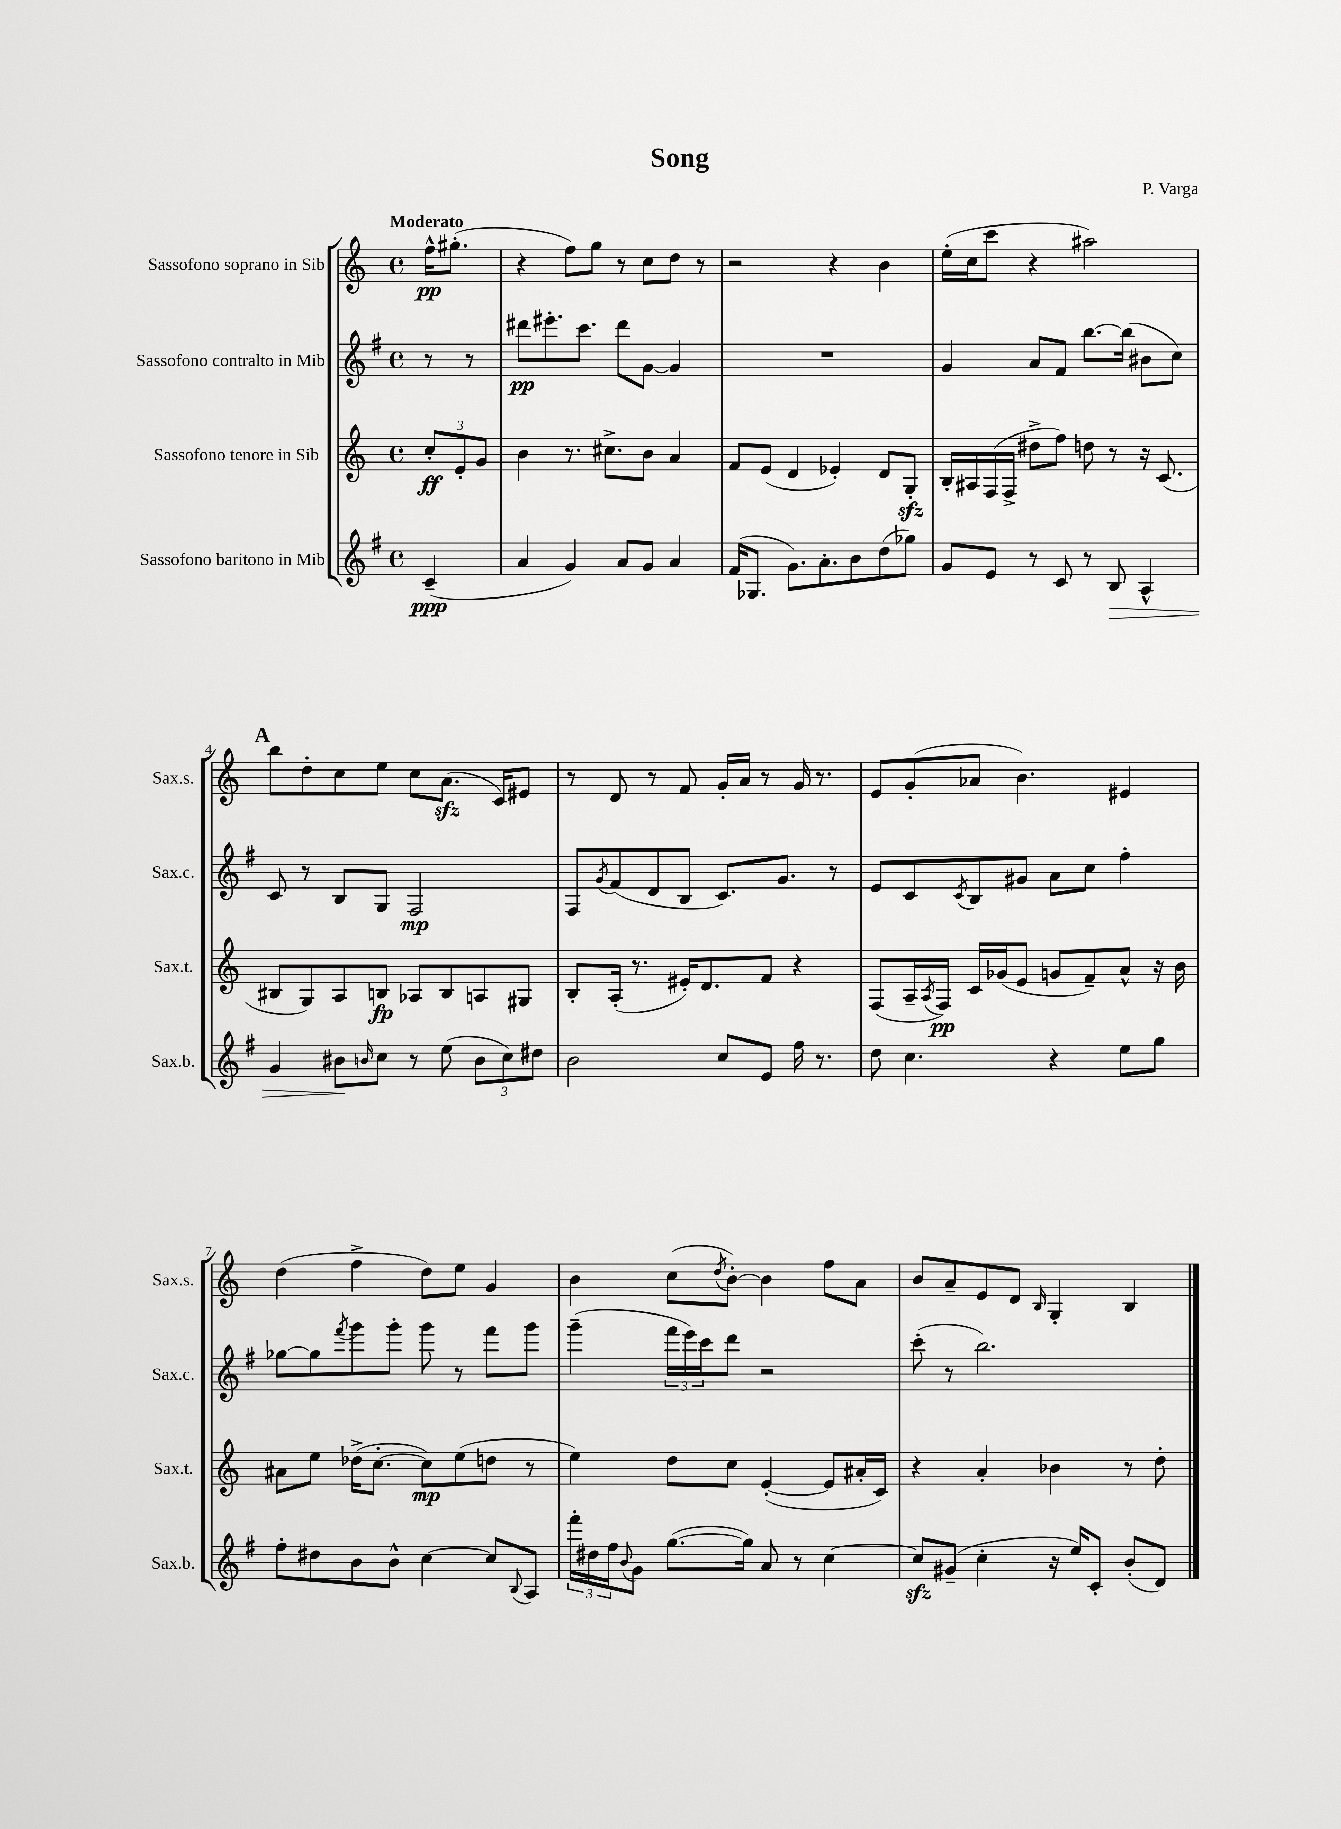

**kern	**dynam	**kern	**dynam	**kern	**dynam	**kern	**dynam
*part4	*part4	*part3	*part3	*part2	*part2	*part1	*part1
*staff4	*staff4	*staff3	*staff3	*staff2	*staff2	*staff1	*staff1
*I"Sassofono baritono in Mib	*	*I"Sassofono tenore in Sib	*	*I"Sassofono contralto in Mib	*	*I"Sassofono soprano in Sib	*
*I'Sax.b.	*	*I'Sax.t.	*	*I'Sax.c.	*	*I'Sax.s.	*
*clefG2	*	*clefG2	*	*clefG2	*	*clefG2	*
*k[f#]	*	*k[]	*	*k[f#]	*	*k[]	*
*M4/4	*	*M4/4	*	*M4/4	*	*M4/4	*
*met(c)	*	*met(c)	*	*met(c)	*	*met(c)	*
=	=	=	=	=	=	=	=
!	!	!	!	!	!	!LO:TX:a:B:t=Moderato	!
(4c~/	ppp	12cc'/L	ff	8r	.	16ff^^\KL	pp
.	.	.	.	.	.	(8.gg#X'\J	.
.	.	12e'/	.	.	.	.	.
.	.	.	.	8r	.	.	.
.	.	12g/J	.	.	.	.	.
=1	=1	=1	=1	=1	=1	=1	=1
4a/	.	4b\	.	8ddd#X\L	pp	4r	.
.	.	.	.	8.eee#X'\	.	.	.
4g/)	.	8.r	.	.	.	8ff\L)	.
.	.	.	.	8.ccc\J	.	.	.
.	.	.	.	.	.	8gg\J	.
.	.	8.cc#X^\L	.	.	.	.	.
8a/L	.	.	.	8ddd#\L	.	8r	.
8g/J	.	8b\J	.	[8g\J	.	8cc\L	.
4a/	.	4a/	.	4g/]	.	8dd\J	.
.	.	.	.	.	.	8r	.
=2	=2	=2	=2	=2	=2	=2	=2
(16f#/KL	.	8f/L	.	1r	.	2r	.
8.G-X/J	.	.	.	.	.	.	.
.	.	(8e/J	.	.	.	.	.
8.g\L)	.	4d/	.	.	.	.	.
8.a'\	.	.	.	.	.	.	.
.	.	4e-X'/)	.	.	.	4r	.
8b\	.	.	.	.	.	.	.
(8dd\	.	8d/L	.	.	.	4b\	.
8gg-X\J)	.	8Gzz'/J	.	.	.	.	.
=3	=3	=3	=3	=3	=3	=3	=3
8g/L	.	16B'/LL	.	4g/	.	(16ee'\LL	.
.	.	16A#X/	.	.	.	16cc\J	.
8e/J	.	(16F/	.	.	.	8ccc\J	.
.	.	16F^/JJ	.	.	.	.	.
8r	.	8dd#X^\L	.	8a/L	.	4r	.
8c/	.	8ff\J)	.	8f#/J	.	.	.
8r	.	8ddn\	.	[8.bb\L	.	2aa#X\)	.
!	!LO:HP:b	!	!	!	!	!	!
8B/	>	8r	.	.	.	.	.
.	.	.	.	(16bb\Jk]	.	.	.
4A^^/	.	16r	.	8b#X\L	.	.	.
.	.	(8.c/	.	.	.	.	.
.	.	.	.	8cc\J)	.	.	.
!!LO:LB:g=z
!!LO:REH:place=s1:t=A
=4	=4	=4	=4	=4	=4	=4	=4
4g/	.	8B#X/L	.	8c/	.	8bb\L	.
.	.	8G/)	.	8r	.	8dd'\	.
8b#X\L	.	8A/	.	8B/L	.	8cc\	.
16qqbn/	.	.	.	.	.	.	.
8cc\J	]	8Bn/J	fp	8G/J	.	8ee\J	.
8r	.	8A-X/L	.	2F#/	mp	8cc\L	.
(8ee\	.	8B/	.	.	.	(8.azz\J	.
12b\L	.	8An/	.	.	.	.	.
.	.	.	.	.	.	16c/KL)	.
12cc\)	.	.	.	.	.	.	.
.	.	8G#X/J	.	.	.	8e#X/J	.
12dd#X\J	.	.	.	.	.	.	.
=5	=5	=5	=5	=5	=5	=5	=5
2b\	.	8B'/L	.	8F#/L	.	8r	.
.	.	.	.	8qg/	.	.	.
.	.	(16A'/Jk	.	(8f#/	.	8d/	.
.	.	8.r	.	.	.	.	.
.	.	.	.	8d/	.	8r	.
.	.	16e#X'/KL)	.	8B/J	.	8f/	.
.	.	8.d/	.	.	.	.	.
8cc/L	.	.	.	8.c/L)	.	16g'/LL	.
.	.	.	.	.	.	16a/JJ	.
8e/J	.	8f/J	.	.	.	8r	.
.	.	.	.	8.g/J	.	.	.
16ff#\	.	4r	.	.	.	16g/	.
8.r	.	.	.	.	.	8.r	.
.	.	.	.	8r	.	.	.
=6	=6	=6	=6	=6	=6	=6	=6
8dd\	.	(8F/L	.	8e/L	.	8e/L	.
4.cc\	.	16A~/L	.	8c/	.	(8g'/	.
.	.	8qA/	.	.	.	.	.
.	.	16F/JJ)	pp	.	.	.	.
.	.	.	.	8qc/	.	.	.
.	.	16c/LL	.	8B/	.	8a-X/J	.
.	.	(16g-X/J	.	.	.	.	.
.	.	8e/J	.	8g#X/J	.	4.b\)	.
4r	.	8gn/L	.	8a\L	.	.	.
.	.	8f~/)	.	8cc\J	.	.	.
8ee\L	.	8a^^/J	.	4ff#'\	.	4e#X/	.
8gg\J	.	16r	.	.	.	.	.
.	.	16b\	.	.	.	.	.
!!LO:LB:g=z
=7	=7	=7	=7	=7	=7	=7	=7
8ff#'\L	.	8a#X\L	.	[8gg-X\L	.	(4dd\	.
8dd#X\	.	8ee\J	.	8gg-\]	.	.	.
.	.	.	.	8qfff#/	.	.	.
8b\	.	(16dd-X^\KL	.	8ggg\	.	4ff^\	.
.	.	[8.cc'\J	.	.	.	.	.
8b^^\J	.	.	.	8ggg'\J	.	.	.
[4cc\	.	8cc\L])	mp	8ggg\	.	8dd\L)	.
.	.	(8ee\	.	8r	.	8ee\J	.
8cc/L]	.	8ddn\J	.	8fff#\L	.	4g/	.
8qqB/	.	.	.	.	.	.	.
8A/J	.	8r	.	8ggg\J	.	.	.
=8	=8	=8	=8	=8	=8	=8	=8
24fff#'\LL	.	4ee\)	.	(4ggg~\	.	4b\	.
24dd#X\	.	.	.	.	.	.	.
24ff#\J	.	.	.	.	.	.	.
8qqb/	.	.	.	.	.	.	.
8g\J	.	.	.	.	.	.	.
([8.gg\L	.	8dd\L	.	24fff#\LL	.	(8cc\L	.
.	.	.	.	24eee\)	.	.	.
.	.	.	.	24ccc\J	.	.	.
.	.	.	.	.	.	8qdd/	.
.	.	8cc\J	.	8ddd\J	.	[8b'\J)	.
16gg\Jk])	.	.	.	.	.	.	.
8a/	.	([4e'/	.	2r	.	4b\]	.
8r	.	.	.	.	.	.	.
[4cc\	.	8e/L]	.	.	.	8ff\L	.
.	.	16a#X'/L	.	.	.	8a\J	.
.	.	16c/JJ)	.	.	.	.	.
=9	=9	=9	=9	=9	=9	=9	=9
8cczz/L]	.	4r	.	(8ccc'\	.	8b/L	.
(8g#X~/J	.	.	.	8r	.	8a~/	.
4cc'\	.	4a'/	.	2.bb\)	.	8e/	.
.	.	.	.	.	.	8d/J	.
.	.	.	.	.	.	16qqB/	.
16r	.	4b-X\	.	.	.	4G'/	.
16ee/KL)	.	.	.	.	.	.	.
8c'/J	.	.	.	.	.	.	.
(8b'/L	.	8r	.	.	.	4B/	.
8d/J)	.	8dd'\	.	.	.	.	.
==	==	==	==	==	==	==	==
*-	*-	*-	*-	*-	*-	*-	*-
